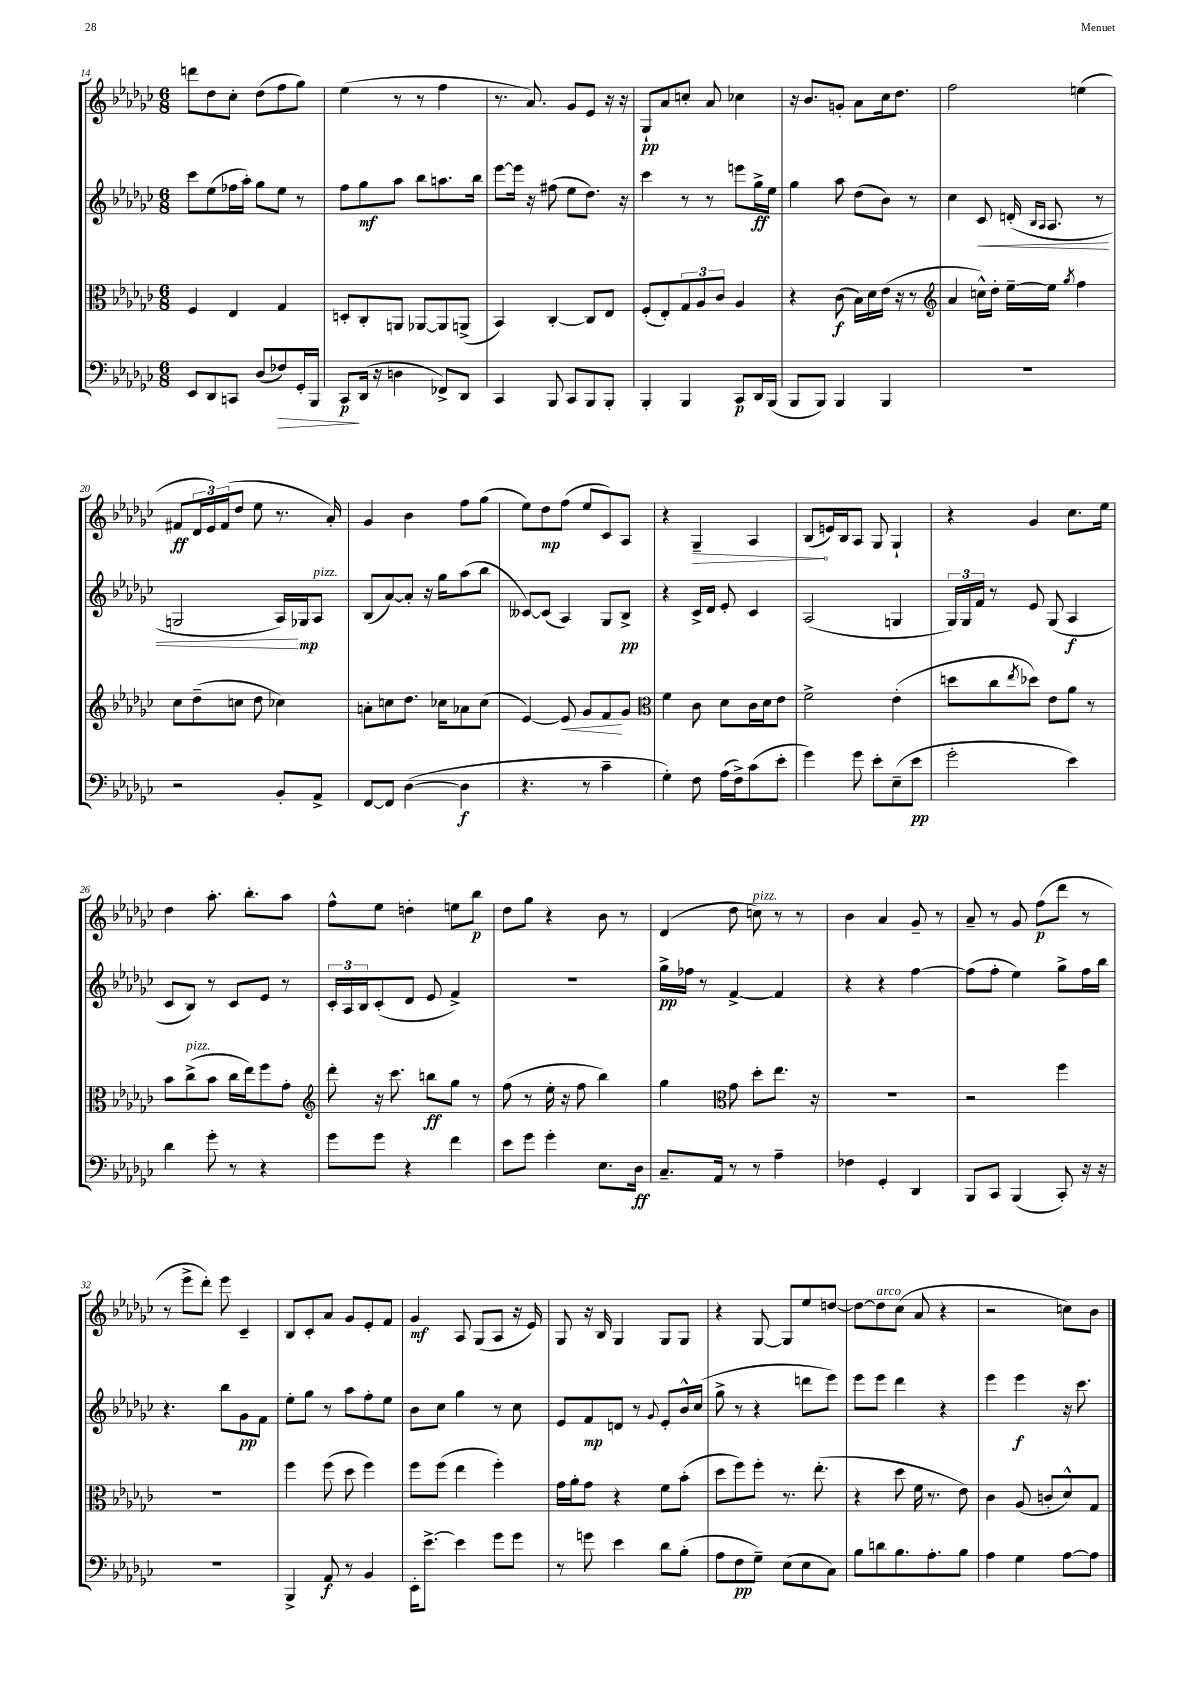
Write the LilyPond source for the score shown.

<<
\new StaffGroup <<
\new Staff = "s0" {
    \clef treble \key ges \major \numericTimeSignature \time 6/8
    d'''8 des''8 ces''8-. des''8( f''8 ges''8) |
    ees''4( r8 r8 f''4 |
    r8. aes'8.) ges'8 ees'8 r16 r16 |
    ges8-!\pp aes'8 c''8-. aes'8 ces''4 |
    r16 bes'8. g'8-. aes'8 ces''16 des''8. |
    f''2 e''4( |
    fis'8\ff \tuplet 3/2 { des'16 ees'16) fis'16( } des''8 ees''8 r8. aes'16-.) |
    ges'4 bes'4 f''8 ges''8( |
    ees''8) des''8\mp f''8( ees''8 ces'8) aes8 |
    r4 \once \override Hairpin.circled-tip = ##t ges4--\> aes4 |
    bes8\!( e'16) bes16 aes8 ges8 ges4-! |
    r4 ges'4 ces''8. ees''16 |
    des''4 aes''8.-. bes''8.-. aes''8 |
    f''8-^ ees''8 d''4-. e''8 bes''8\p |
    des''8 ges''8 r4 bes'8 r8 |
    des'4( des''8 c''8^\markup { \italic "pizz." }) r8 r8 |
    bes'4 aes'4 ges'8-- r8 |
    aes'8-- r8 ges'8 f''8\p( des'''8 r8 |
    r8 ees'''8-> des'''8-.) ees'''8 ces'4-- |
    bes8 ces'8-. aes'8 ges'8 ees'8-. f'8 |
    ges'4\mf aes8 ges8( aes8 r16 ees'16) |
    ges8 r16 bes16 ges4 ges8 ges8 |
    r4 ges8~ ges8 ees''8 d''8~ |
    d''8~ d''8^\markup { \italic "arco" } ces''8( aes'8 r4 |
    r2 c''8) bes'8 \bar "|." |
}
\new Staff = "s1" {
    \clef treble \key ges \major \numericTimeSignature \time 6/8
    ces'''8 ees''8( fes''16 aes''16-.) ges''8 ees''8 r8 |
    f''8 ges''8\mf aes''8 bes''8 a''8. bes''16 |
    ees'''8~ ees'''16 r16 fis''8( ees''8 des''8.) r16 |
    ces'''4 r8 r8 e'''8 ges''16->\ff ees''16 |
    ges''4 aes''8 des''8( bes'8) r8 |
    ces''4 ces'8\< d'16-.( \grace { bes16 aes16 } aes8. r8 |
    g2 aes16\!) ges16\mp aes8^\markup { \italic "pizz." } |
    bes8( aes'8~) aes'8-. r16 ges''16 aes''8( bes''8 |
    ceses'8~) ceses'8( aes4) ges8 bes8->\pp |
    r4 ces'16-> des'16 ees'8-. ces'4 |
    aes2( g4 |
    \tuplet 3/2 { ges16) ges16 f'16 } r8 ees'8 ges8( aes4\f |
    ces'8 bes8) r8 ces'8 ees'8 r8 |
    \tuplet 3/2 { ces'16-. aes16 bes16 } ces'8-.( des'8 ees'8 f'4->) |
    R2. |
    ges''16->\pp fes''16 r8 f'4~-> f'4 |
    r4 r4 f''4~ |
    f''8( f''8-. ees''4) ges''8-> f''16 bes''16 |
    r4. bes''8 ges'8\pp f'8 |
    ees''8-. ges''8 r8 aes''8 f''8-. ees''8 |
    bes'8 ces''8 ges''4 r8 ces''8 |
    ees'8 f'8\mp d'8 r8 \appoggiatura { ges'8 } ees'8-. bes'16-^ ces''16( |
    ges''8-> r8 r4 d'''8 ees'''8) |
    ees'''8 ees'''8 des'''4 r4 |
    ees'''4 ees'''4\f r16 ces'''8. \bar "|." |
}
\new Staff = "s2" {
    \clef alto \key ges \major \numericTimeSignature \time 6/8
    f4 ees4 ges4 |
    d8-. ces8-. a,8 aes,8~ aes,8 a,8->( |
    bes,4) ces4~-. ces8 ees8 |
    f8-.( ees8-.) \tuplet 3/2 { ges8 aes8 ces'8 } aes4 |
    r4 ces'8\f( bes16) des'16 ees'16( r16 r8 |
    \clef treble aes'4 c''16-^) des''16-. ees''16~-- ees''16 \acciaccatura { ges''8 } f''4 |
    ces''8 des''8--( c''8 des''8 ces''4) |
    a'8-. c''8 des''8. ces''16 aes'8 ces''8( |
    ees'4~) ees'8\< ges'8 f'8\! ges'8 |
    \clef alto f'4 ces'8 des'8 ces'16 des'16 ees'8 |
    f'2-> ees'4-.( |
    d''8 ces''8 \acciaccatura { ees''8 } des''8) ees'8 aes'8 r8 |
    bes'8 ces''8->^\markup { \italic "pizz." }( bes'8 ces''16 ees''16) f''8 ges'8-. |
    \clef treble des'''8-. r16 ces'''8. b''8\ff ges''8 r8 |
    f''8( r8 ees''16-. r16 f''8 bes''4) |
    ges''4 \clef alto ges'8 des''8-. ees''8. r16 |
    R2. |
    r2 f''4 |
    r2. |
    f''4 f''8( des''8 f''4) |
    f''8 f''8( ees''4 f''4-.) |
    ges'16 aes'16-. ges'8 r4 f'8 bes'8-.( |
    des''8 f''8) f''8-. r8. ees''8.-.( |
    r4 des''8 f'16 r8. ees'8) |
    ces'4 aes8( c'8-. des'8-^) ges8 \bar "|." |
}
\new Staff = "s3" {
    \clef bass \key ges \major \numericTimeSignature \time 6/8
    ees,8 des,8 c,8 des8( fes8\>) ges,16-. bes,,16 |
    ces,8\p\! des,16( r16 d4 fes,8->) des,8 |
    ces,4 bes,,8 ces,8 bes,,8 bes,,8-. |
    bes,,4-. bes,,4 ces,8\p des,16 bes,,16( |
    bes,,8 bes,,8) bes,,4 bes,,4 |
    R2. |
    r2 bes,8-. aes,8-> |
    f,8~ f,8 des4~( des4\f |
    r4. r8 ces'4-- |
    ges4-.) f8 aes16( f16->) ces'8( ees'8-. |
    ges'4) ges'8 ees'8-. ees8--( ees'8\pp |
    ges'2-. ees'4) |
    des'4 ges'8-. r8 r4 |
    ges'8 ges'8 r4 f'4 |
    ees'8 ges'8 ges'4-. ees8. des16\ff |
    ces8.-- aes,16 r8 r8 aes4-- |
    fes4 ges,4-. des,4 |
    bes,,8 ces,8 bes,,4( ces,8-.) r16 r16 |
    R2. |
    bes,,4-> aes,8\f r8 bes,4 |
    ees,16-. ees'8.~-> ees'4 ges'8 ges'8 |
    r8 g'8 ees'4 des'8 bes8-.( |
    aes8 f8\pp ges8--) ees8( ees8 ces8) |
    bes8 d'8 bes8. aes8.-. bes8 |
    aes4 ges4 aes8~ aes8 \bar "|." |
}
>>
>>
\layout { \context { \Score currentBarNumber = #14 } }
